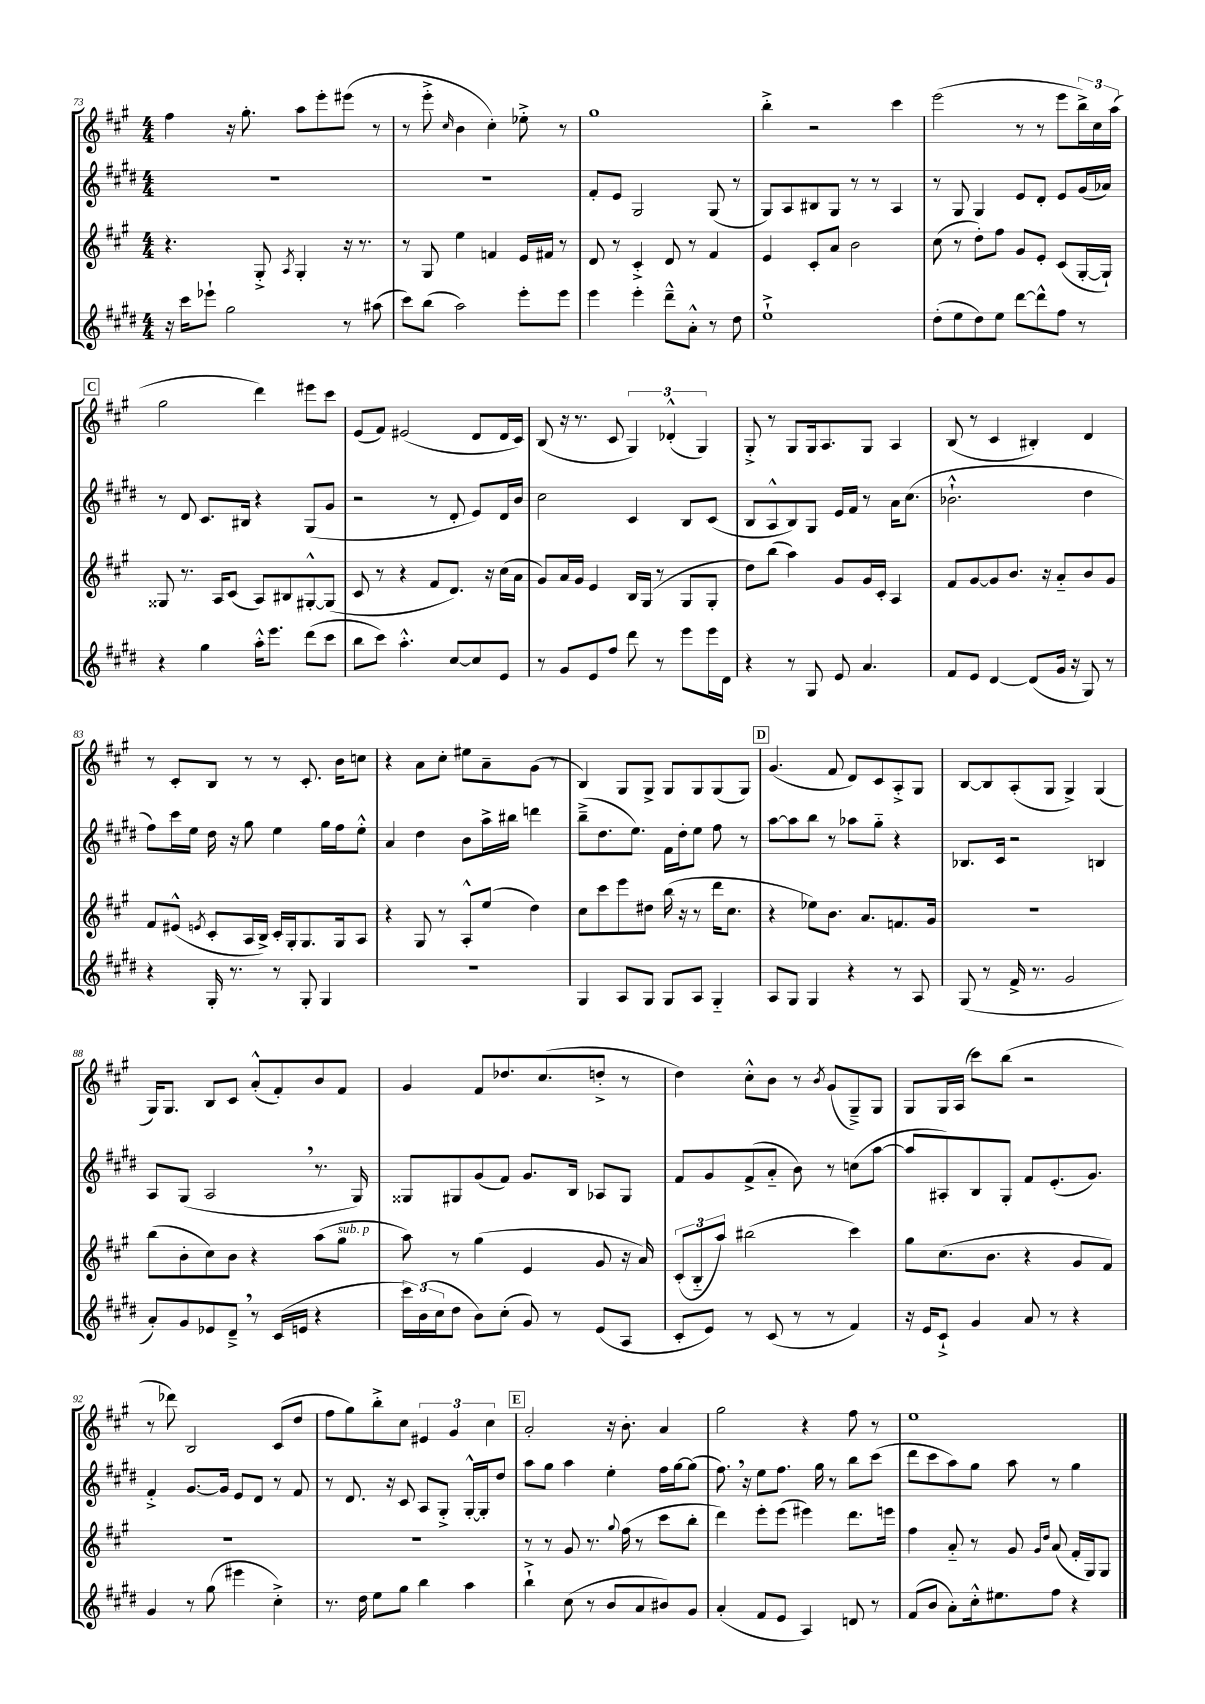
<<
\new StaffGroup <<
\new Staff = "s0" {
    \clef treble \key a \major \numericTimeSignature \time 4/4
    fis''4 r16 gis''8.-. a''8 e'''8-. eis'''8( r8 |
    r8 e'''8-.-> \grace { cis''16 } b'4 cis''4-.) ees''8-.-> r8 |
    gis''1 |
    b''4-.-> r2 cis'''4 |
    e'''2( r8 r8 e'''8 \tuplet 3/2 { b''16->) cis''16 a''16( } |
    \mark \markup { \box "C" } gis''2 d'''4) eis'''8 cis'''8 |
    e'8( fis'8) eis'2( d'8 d'16 cis'16) |
    b8( r16 r8. cis'8 \tuplet 3/2 { gis4) des'4-.-^( gis4) } |
    gis8-.-> r8 gis8 gis16 a8. gis8 a4 |
    b8( r8 cis'4 bis4-.) d'4 |
    r8 cis'8-. b8 r8 r8 cis'8.-. b'16 c''8 |
    r4 a'8 cis''8-. eis''8 a'8-- gis'8( r8 |
    b4) gis8 gis8-> gis8 gis8 gis8( gis8) |
    \mark \markup { \box "D" } gis'4.( fis'8 d'8) cis'8 a8-.-> gis8 |
    b8~ b8 a8-.( gis8 gis4->) gis4( |
    gis16) gis8. b8 cis'8 a'8-.-^( fis'8-.) b'8 fis'8 |
    gis'4 fis'8 des''8. cis''8.( d''8-.-> r8 |
    d''4) cis''8-.-^ b'8 r8 \acciaccatura { b'8 } gis'8( gis8--->) gis8 |
    gis8 gis16 a16( cis'''8) b''8( r2 |
    r8 des'''8) b2 cis'8( d''8 |
    fis''8 gis''8) b''8-.-> cis''8 \tuplet 3/2 { eis'4 gis'4 cis''4 } |
    \mark \markup { \box "E" } a'2-. r16 b'8.-. a'4 |
    gis''2 r4 fis''8 r8 |
    e''1 \bar "|." |
}
\new Staff = "s1" {
    \clef treble \key e \major \numericTimeSignature \time 4/4
    R1 |
    R1 |
    fis'8-. e'8 gis2 gis8( r8 |
    gis8) a8 bis8 gis8 r8 r8 a4 |
    r8 gis8 gis4 e'8 dis'8-. e'8 gis'16( aes'16) |
    \mark \markup { \box "C" } r8 dis'8 cis'8. bis16 r4 gis8( gis'8 |
    r2 r8 dis'8-. e'8) dis'16 b'16 |
    cis''2 cis'4 b8 cis'8( |
    b8 a8-^ b8) gis8 e'16 fis'16 r8 a'16 cis''8.( |
    bes'2.-!-^ dis''4 |
    fis''8) cis'''16 e''16 dis''16 r16 gis''8 e''4 gis''16 fis''16 e''8-.-^ |
    a'4 dis''4 b'8 a''16-> bis''16 d'''4 |
    b''8--->( dis''8. e''8.) fis'16 dis''16-. e''8 fis''8 r8 |
    \mark \markup { \box "D" } a''8~ a''8 b''8 r8 aes''8 gis''8-_ r4 |
    bes8. cis'16 r2 b4 |
    a8 gis8( a2 \breathe r8. gis16) |
    gisis8 gis8 gis'8( fis'8) gis'8. b16 aes8 gis8 |
    fis'8 gis'8 fis'8->( a'8-_ b'8) r8 c''8( a''8~ |
    a''8 ais8-.) b8 gis8-. fis'8 e'8.-.( gis'8.) |
    fis'4-.-> gis'8.~ gis'16 e'8 dis'8 r8 fis'8 |
    r8 dis'8. r16 cis'8 a8 gis8-.-> gis16~-.-^ gis16-. dis''8 |
    \mark \markup { \box "E" } a''8 gis''8 a''4 e''4-. fis''16 gis''16~ gis''8( |
    fis''8.) \breathe r16 e''8 fis''8. gis''16 r8 b''8 cis'''8( |
    dis'''8 cis'''8 a''8) gis''8 a''8 r8 gis''4 \bar "|." |
}
\new Staff = "s2" {
    \clef treble \key a \major \numericTimeSignature \time 4/4
    r4. gis8-.-> \acciaccatura { a8 } gis4-. r16 r8. |
    r8 gis8 e''4 f'4 e'16 fis'16 r8 |
    d'8 r8 cis'4-.-> d'8 r8 fis'4 |
    e'4 cis'8-. a'8 b'2 |
    cis''8( r8 d''8-.) fis''8 gis'8 e'8-. cis'8( gis16~-. gis16-!) |
    \mark \markup { \box "C" } gisis8 r8. a16 cis'8( a8) bis8 gis8~-.-^ gis8( |
    cis'8 r8 r4 fis'8 d'8.) r16 cis''16( a'16 |
    gis'8) a'16 gis'16 e'4 b16 gis16( r8 gis8 gis8-. |
    d''8) b''8( a''4) gis'8 gis'16 cis'16-. a4 |
    fis'8 gis'8~ gis'8 b'8. r16 a'8-_ b'8 gis'8 |
    fis'8 eis'8-^( \acciaccatura { e'8 } cis'8-. a16 b16->) cis'16-. gis16-. gis8. gis16 a8 |
    r4 gis8 r8 a8-.-^ e''8( d''4) |
    cis''8 cis'''8 e'''8 dis''8 b''16( r16 r8 d'''16 cis''8. |
    \mark \markup { \box "D" } r4 ees''8) b'8. a'8. f'8. gis'16 |
    R1 |
    b''8( b'8-. cis''8) b'8 r4 a''8( gis''8^\markup { \italic "sub. p" } |
    a''8) r8 gis''4( e'4 gis'8 r16 a'16) |
    \tuplet 3/2 { cis'8-.( b8-_ a''8) } bis''2( cis'''4) |
    gis''8 cis''8.( b'8. r4 gis'8 fis'8) |
    R1 |
    R1 |
    \mark \markup { \box "E" } r8 r8 gis'8 r8. \appoggiatura { gis''8 } fis''16( r8 cis'''8 b''8-. |
    d'''4) e'''8-. e'''8( eis'''4) d'''8. e'''16 |
    fis''4 a'8-_ r8 gis'8 \grace { gis'16 d''16 } a'8( fis'16-. gis16) gis8 \bar "|." |
}
\new Staff = "s3" {
    \clef treble \key e \major \numericTimeSignature \time 4/4
    r16 cis'''16 ees'''8-! gis''2 r8 ais''8( |
    cis'''8) b''8( a''2) e'''8-. e'''8 |
    e'''4 e'''4-. dis'''8---^ a'8-.-^ r8 dis''8 |
    e''1-!-> |
    dis''8-.( e''8 dis''8) e''8 dis'''8~ dis'''8-^ fis''8 r8 |
    \mark \markup { \box "C" } r4 gis''4 a''16-.-^ e'''8. dis'''8( cis'''8 |
    b''8 cis'''8) a''4.-.-^ cis''8~ cis''8 e'8 |
    r8 gis'8 e'8 fis''8 dis'''8 r8 e'''8 e'''16 dis'16 |
    r4 r8 gis8 e'8 a'4. |
    fis'8 e'8 dis'4~ dis'8( gis'16 r16 gis8) r8 |
    r4 gis16-. r8. r8 gis8-. gis4 |
    r1 |
    gis4 a8 gis8 gis8 a8 gis4-_ |
    \mark \markup { \box "D" } a8 gis8 gis4 r4 r8 a8 |
    gis8( r8 fis'16-> r8. gis'2 |
    a'8-.) gis'8 ees'8 dis'8---> \breathe r8 cis'16( e'16 r4 |
    \tuplet 3/2 { cis'''16) b'16( cis''16 } dis''8 b'8) cis''8-.( gis'8) r8 e'8( a8 |
    cis'8-. e'8) r8 cis'8( r8 r8 fis'4) |
    r16 e'16 cis'8-!-> gis'4 a'8 r8 r4 |
    gis'4 r8 gis''8( eis'''4 cis''4-.->) |
    r8. dis''16 e''8 gis''8 b''4 a''4 |
    \mark \markup { \box "E" } b''4-!-> cis''8( r8 b'8 a'8 bis'8) gis'8 |
    a'4-.( fis'8 e'8 a4) d'8 r8 |
    fis'8( b'8 a'8-.) cis''16-.-^ eis''8. fis''8 r4 \bar "|." |
}
>>
>>
\layout { \context { \Score currentBarNumber = #73 } }
